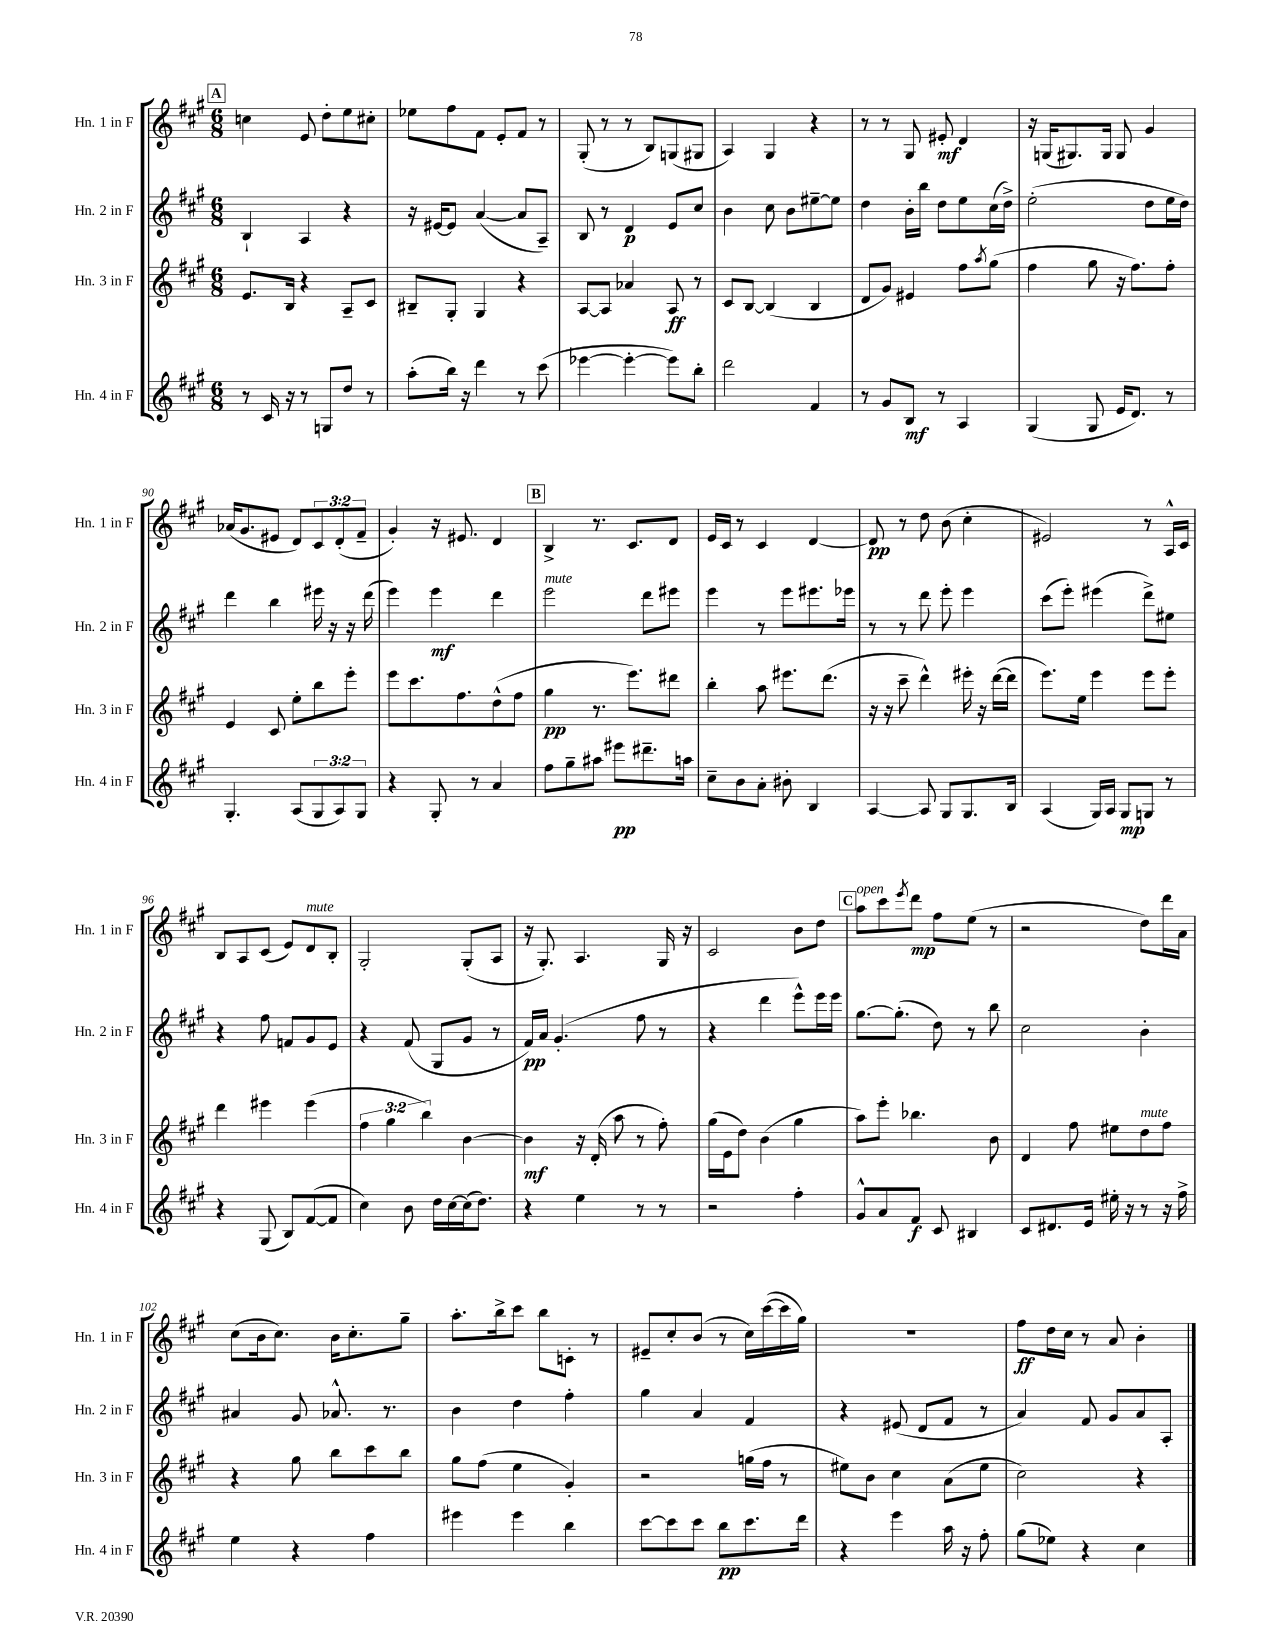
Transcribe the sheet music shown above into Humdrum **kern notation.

**kern	**dynam	**kern	**dynam	**kern	**dynam	**kern	**dynam
*part4	*part4	*part3	*part3	*part2	*part2	*part1	*part1
*staff4	*staff4	*staff3	*staff3	*staff2	*staff2	*staff1	*staff1
*I"Hn. 4 in F	*	*I"Hn. 3 in F	*	*I"Hn. 2 in F	*	*I"Hn. 1 in F	*
*I'Hn. 4 in F	*	*I'Hn. 3 in F	*	*I'Hn. 2 in F	*	*I'Hn. 1 in F	*
*clefG2	*	*clefG2	*	*clefG2	*	*clefG2	*
*k[f#c#g#]	*	*k[f#c#g#]	*	*k[f#c#g#]	*	*k[f#c#g#]	*
*M6/8	*	*M6/8	*	*M6/8	*	*M6/8	*
!!LO:REH:place=s1:t=A
=84	=84	=84	=84	=84	=84	=84	=84
8r	.	8.e/L	.	4B`/	.	4ccn\	.
16c#/	.	.	.	.	.	.	.
16r	.	16B/Jk	.	.	.	.	.
8r	.	4r	.	4A/	.	8e/	.
8Gn/L	.	.	.	.	.	8dd'\L	.
8dd/J	.	8A~/L	.	4r	.	8ee\	.
8r	.	8c#/J	.	.	.	8cc#X'\J	.
=85	=85	=85	=85	=85	=85	=85	=85
(8aa'\L	.	8B#X~/L	.	16r	.	8ee-X\L	.
.	.	.	.	[16e#X/KL	.	.	.
16bb\Jk)	.	8G#'/J	.	8e#/J]	.	8ff#\	.
16r	.	.	.	.	.	.	.
4ddd\	.	4G#/	.	([4a/	.	8f#\J	.
.	.	.	.	.	.	8e'/L	.
8r	.	4r	.	8a/L]	.	8f#/J	.
(8ccc#\	.	.	.	8A~/J)	.	8r	.
=86	=86	=86	=86	=86	=86	=86	=86
[4eee-X\	.	[8A/L	.	8B/	.	(8G#'/	.
.	.	8A/J]	.	8r	.	8r	.
4eee-'\_	.	4a-X/	.	4d/	p	8r	.
.	.	.	.	.	.	8B/L)	.
8eee-\L])	.	8A/	ff	8e/L	.	(8Gn/	.
8bb'\J	.	8r	.	8cc#/J	.	8G#X/J	.
=87	=87	=87	=87	=87	=87	=87	=87
2ddd\	.	8c#/L	.	4b\	.	4A/)	.
.	.	[8B/J	.	.	.	.	.
.	.	(4B/]	.	8cc#\	.	4G#/	.
.	.	.	.	8b\L	.	.	.
4f#/	.	4B/	.	[8ee#X~\	.	4r	.
.	.	.	.	8ee#\J]	.	.	.
=88	=88	=88	=88	=88	=88	=88	=88
8r	.	8d/L	.	4dd\	.	8r	.
8g#/L	.	8g#/J)	.	.	.	8r	.
8B/J	mf	4e#X/	.	16b'\LL	.	8G#/	.
.	.	.	.	16bb\JJ	.	.	.
8r	.	.	.	8dd\L	.	8e#X'/	mf
4A/	.	8ff#\L	.	8ee\	.	4d/	.
.	.	8qaa/	.	.	.	.	.
.	.	(8gg#\J	.	(16cc#\L	.	.	.
.	.	.	.	16dd^\JJ)	.	.	.
=89	=89	=89	=89	=89	=89	=89	=89
(4G#/	.	4ff#\	.	(2ee'\	.	16r	.
.	.	.	.	.	.	(16Gn/KL	.
.	.	.	.	.	.	8.G#X/)	.
8G#/	.	8gg#\	.	.	.	.	.
.	.	.	.	.	.	16G#/Jk	.
16e/KL	.	16r	.	.	.	8G#/	.
8.d/J)	.	8.ff#\L)	.	.	.	.	.
.	.	.	.	8dd\L	.	4g#/	.
8r	.	8ff#'\J	.	16ee\L	.	.	.
.	.	.	.	16dd\JJ)	.	.	.
!!LO:LB:g=z
=90	=90	=90	=90	=90	=90	=90	=90
4.G#'/	.	4e/	.	4ddd\	.	(16a-X/KL	.
.	.	.	.	.	.	8.g#/	.
.	.	8c#/	.	4bb\	.	8e#X/J	.
(8A/L	.	8ee'\L	.	.	.	8d/L)	.
12G#/	.	8bb\	.	16eee#X\	.	12c#/	.
.	.	.	.	16r	.	.	.
12A/)	.	.	.	.	.	(12d'/	.
.	.	8eee'\J	.	16r	.	.	.
12G#/J	.	.	.	.	.	12f#~/J	.
.	.	.	.	(16ddd\	.	.	.
=91	=91	=91	=91	=91	=91	=91	=91
4r	.	8eee\L	.	4eee\)	.	4g#'/)	.
.	.	8.ccc#\	.	.	.	.	.
8G#'/	.	.	.	4eee\	mf	16r	.
.	.	8.ff#\	.	.	.	8.e#X/	.
8r	.	.	.	.	.	.	.
4a/	.	(8dd^^\	.	4ddd\	.	4d/	.
.	.	8ff#\J	.	.	.	.	.
!!LO:REH:place=s1:t=B
=92	=92	=92	=92	=92	=92	=92	=92
!	!	!	!	!LO:TX:a:i:t=mute	!	!	!
8ff#\L	.	4gg#\	pp	2eee\	.	4B^/	.
8gg#~\	.	.	.	.	.	.	.
8aa#X\J	.	8.r	.	.	.	8.r	.
8eee#X\L	pp	.	.	.	.	.	.
.	.	8.eee\L)	.	.	.	8.c#/L	.
8.ddd#X~\	.	.	.	8ddd\L	.	.	.
.	.	8ddd#X\J	.	8eee#X\J	.	8d/J	.
16aan\Jk	.	.	.	.	.	.	.
=93	=93	=93	=93	=93	=93	=93	=93
8cc#~\L	.	4bb'\	.	4eee\	.	16e/LL	.
.	.	.	.	.	.	16c#/JJ	.
8b\	.	.	.	.	.	8r	.
8a'\J	.	8aa\	.	8r	.	4c#/	.
8b#X'\	.	8.eee#X\L	.	8eee\L	.	.	.
4B/	.	.	.	8.eee#X\	.	[4d/	.
.	.	(8.ddd\J	.	.	.	.	.
.	.	.	.	16eee-X\Jk	.	.	.
=94	=94	=94	=94	=94	=94	=94	=94
[4A/	.	16r	.	8r	.	8d/]	pp
.	.	16r	.	.	.	.	.
.	.	8ccc#~\	.	8r	.	8r	.
8A/]	.	4ddd^^\)	.	8ddd\	.	8dd\	.
8G#/L	.	.	.	8eee'\	.	(8b\	.
8.G#/	.	16eee#X'\	.	4eee\	.	4cc#'\	.
.	.	16r	.	.	.	.	.
.	.	([16ddd\LL	.	.	.	.	.
16B/Jk	.	16ddd\JJ]	.	.	.	.	.
=95	=95	=95	=95	=95	=95	=95	=95
(4A/	.	8.eee\L)	.	(8ccc#\L	.	2e#X/)	.
.	.	.	.	8eee'\J)	.	.	.
.	.	16ee\Jk	.	.	.	.	.
16G#/LL)	.	4eee\	.	(4eee#X\	.	.	.
16A/JJ	.	.	.	.	.	.	.
8G#/L	mp	.	.	.	.	.	.
8Gn/J	.	8eee\L	.	8ddd^\L)	.	8r	.
8r	.	8eee'\J	.	8ee#X\J	.	16A^^/LL	.
.	.	.	.	.	.	16c#/JJ	.
!!LO:LB:g=z
=96	=96	=96	=96	=96	=96	=96	=96
4r	.	4ddd\	.	4r	.	8B/L	.
.	.	.	.	.	.	8A/	.
(8G#/	.	4eee#X\	.	8ff#\	.	(8c#/J	.
8B/L)	.	.	.	8fn/L	.	8e/L)	.
!	!	!	!	!	!	!LO:TX:a:i:t=mute	!
([8f#/	.	(4eee#\	.	8g#/	.	8d/	.
8f#/J]	.	.	.	8e/J	.	8B'/J	.
=97	=97	=97	=97	=97	=97	=97	=97
4cc#\)	.	6ff#\	.	4r	.	2G#'/	.
.	.	6gg#\	.	.	.	.	.
8b\	.	.	.	(8f#/	.	.	.
.	.	6bb\)	.	.	.	.	.
16dd\LL	.	.	.	8G#/L	.	.	.
[16cc#\	.	.	.	.	.	.	.
(16cc#\J]	.	[4b\	.	8g#/J	.	(8G#'/L	.
8.dd\J)	.	.	.	.	.	.	.
.	.	.	.	8r	.	8A/J	.
=98	=98	=98	=98	=98	=98	=98	=98
4r	.	4b\]	mf	16f#/LL)	pp	16r	.
.	.	.	.	16a/JJ	.	8.G#'/)	.
.	.	.	.	(4.g#'/	.	.	.
4ee\	.	16r	.	.	.	4.A/	.
.	.	(16d'/	.	.	.	.	.
.	.	8aa\	.	.	.	.	.
8r	.	8r	.	8ff#\	.	.	.
8r	.	8ff#'\)	.	8r	.	16G#/	.
.	.	.	.	.	.	16r	.
=99	=99	=99	=99	=99	=99	=99	=99
2r	.	(16gg#\LL	.	4r	.	2c#/	.
.	.	16e\J	.	.	.	.	.
.	.	8dd\J)	.	.	.	.	.
.	.	(4b\	.	4ddd\	.	.	.
4ff#'\	.	4gg#\	.	8eee^^\L)	.	8b\L	.
.	.	.	.	16eee\L	.	8dd\J	.
.	.	.	.	16eee\JJ	.	.	.
!!LO:REH:place=s1:t=C
=100	=100	=100	=100	=100	=100	=100	=100
!	!	!	!	!	!	!LO:TX:a:i:t=open	!
8g#^^/L	.	8aa\L)	.	[8.gg#\L	.	8aa\L	.
8a/	.	8eee'\J	.	.	.	8ccc#\	.
.	.	.	.	(8.gg#'\J]	.	.	.
.	.	.	.	.	.	8qeee/	.
8f#/J	f	4.bb-X\	.	.	.	8ddd\J	mp
8c#/	.	.	.	8dd\)	.	8ff#\L	.
4B#X/	.	.	.	8r	.	(8ee\J	.
.	.	8b\	.	8bb\	.	8r	.
=101	=101	=101	=101	=101	=101	=101	=101
8c#/L	.	4d/	.	2cc#\	.	2r	.
8.d#X/	.	.	.	.	.	.	.
.	.	8ff#\	.	.	.	.	.
16e/Jk	.	.	.	.	.	.	.
16ee#X'\	.	8ee#X\L	.	.	.	.	.
16r	.	.	.	.	.	.	.
!	!	!LO:TX:a:i:t=mute	!	!	!	!	!
8r	.	8dd\	.	4b'\	.	8dd\L)	.
16r	.	8ff#\J	.	.	.	16ddd\L	.
16ff#^\	.	.	.	.	.	16a\JJ	.
!!LO:LB:g=z
=102	=102	=102	=102	=102	=102	=102	=102
4ee\	.	4r	.	4a#X/	.	(8cc#\L	.
.	.	.	.	.	.	16b\k	.
.	.	.	.	.	.	8.cc#\J)	.
4r	.	8gg#\	.	8g#/	.	.	.
.	.	8bb\L	.	8.a-X^^/	.	16b\KL	.
.	.	.	.	.	.	8.cc#'\	.
4ff#\	.	8ccc#\	.	.	.	.	.
.	.	.	.	8.r	.	.	.
.	.	8bb\J	.	.	.	8gg#~\J	.
=103	=103	=103	=103	=103	=103	=103	=103
4eee#X\	.	8gg#\L	.	4b\	.	8.aa'\L	.
.	.	(8ff#\J	.	.	.	.	.
.	.	.	.	.	.	16bb^\k	.
4eee#\	.	4ee\	.	4dd\	.	8ccc#\J	.
.	.	.	.	.	.	8bb\L	.
4bb\	.	4g#'/)	.	4ff#'\	.	8cn'\J	.
.	.	.	.	.	.	8r	.
=104	=104	=104	=104	=104	=104	=104	=104
[8ccc#\L	.	2r	.	4gg#\	.	8e#X~/L	.
8ccc#\]	.	.	.	.	.	8cc#'/	.
8ccc#\J	.	.	.	4a/	.	(8b/J	.
8bb\L	pp	.	.	.	.	8r	.
8.ccc#\	.	(16ggn\LL	.	4f#/	.	16cc#\LL)	.
.	.	16ff#\JJ	.	.	.	([16ccc#\	.
.	.	8r	.	.	.	16ccc#\]	.
16ddd\Jk	.	.	.	.	.	16gg#\JJ)	.
=105	=105	=105	=105	=105	=105	=105	=105
4r	.	8ee#X\L)	.	4r	.	2.r	.
.	.	8b\J	.	.	.	.	.
4eee\	.	4cc#\	.	(8e#X/	.	.	.
.	.	.	.	8d/L	.	.	.
16aa\	.	(8a\L	.	8f#/J	.	.	.
16r	.	.	.	.	.	.	.
8ff#'\	.	8ee#\J	.	8r	.	.	.
=106	=106	=106	=106	=106	=106	=106	=106
(8gg#\L	.	2cc#\)	.	4a/)	.	8ff#\L	ff
8ee-X\J)	.	.	.	.	.	16dd\L	.
.	.	.	.	.	.	16cc#\JJ	.
4r	.	.	.	8f#/	.	8r	.
.	.	.	.	8g#/L	.	8a/	.
4cc#\	.	4r	.	8a/	.	4b'\	.
.	.	.	.	8A'/J	.	.	.
==	==	==	==	==	==	==	==
*-	*-	*-	*-	*-	*-	*-	*-
